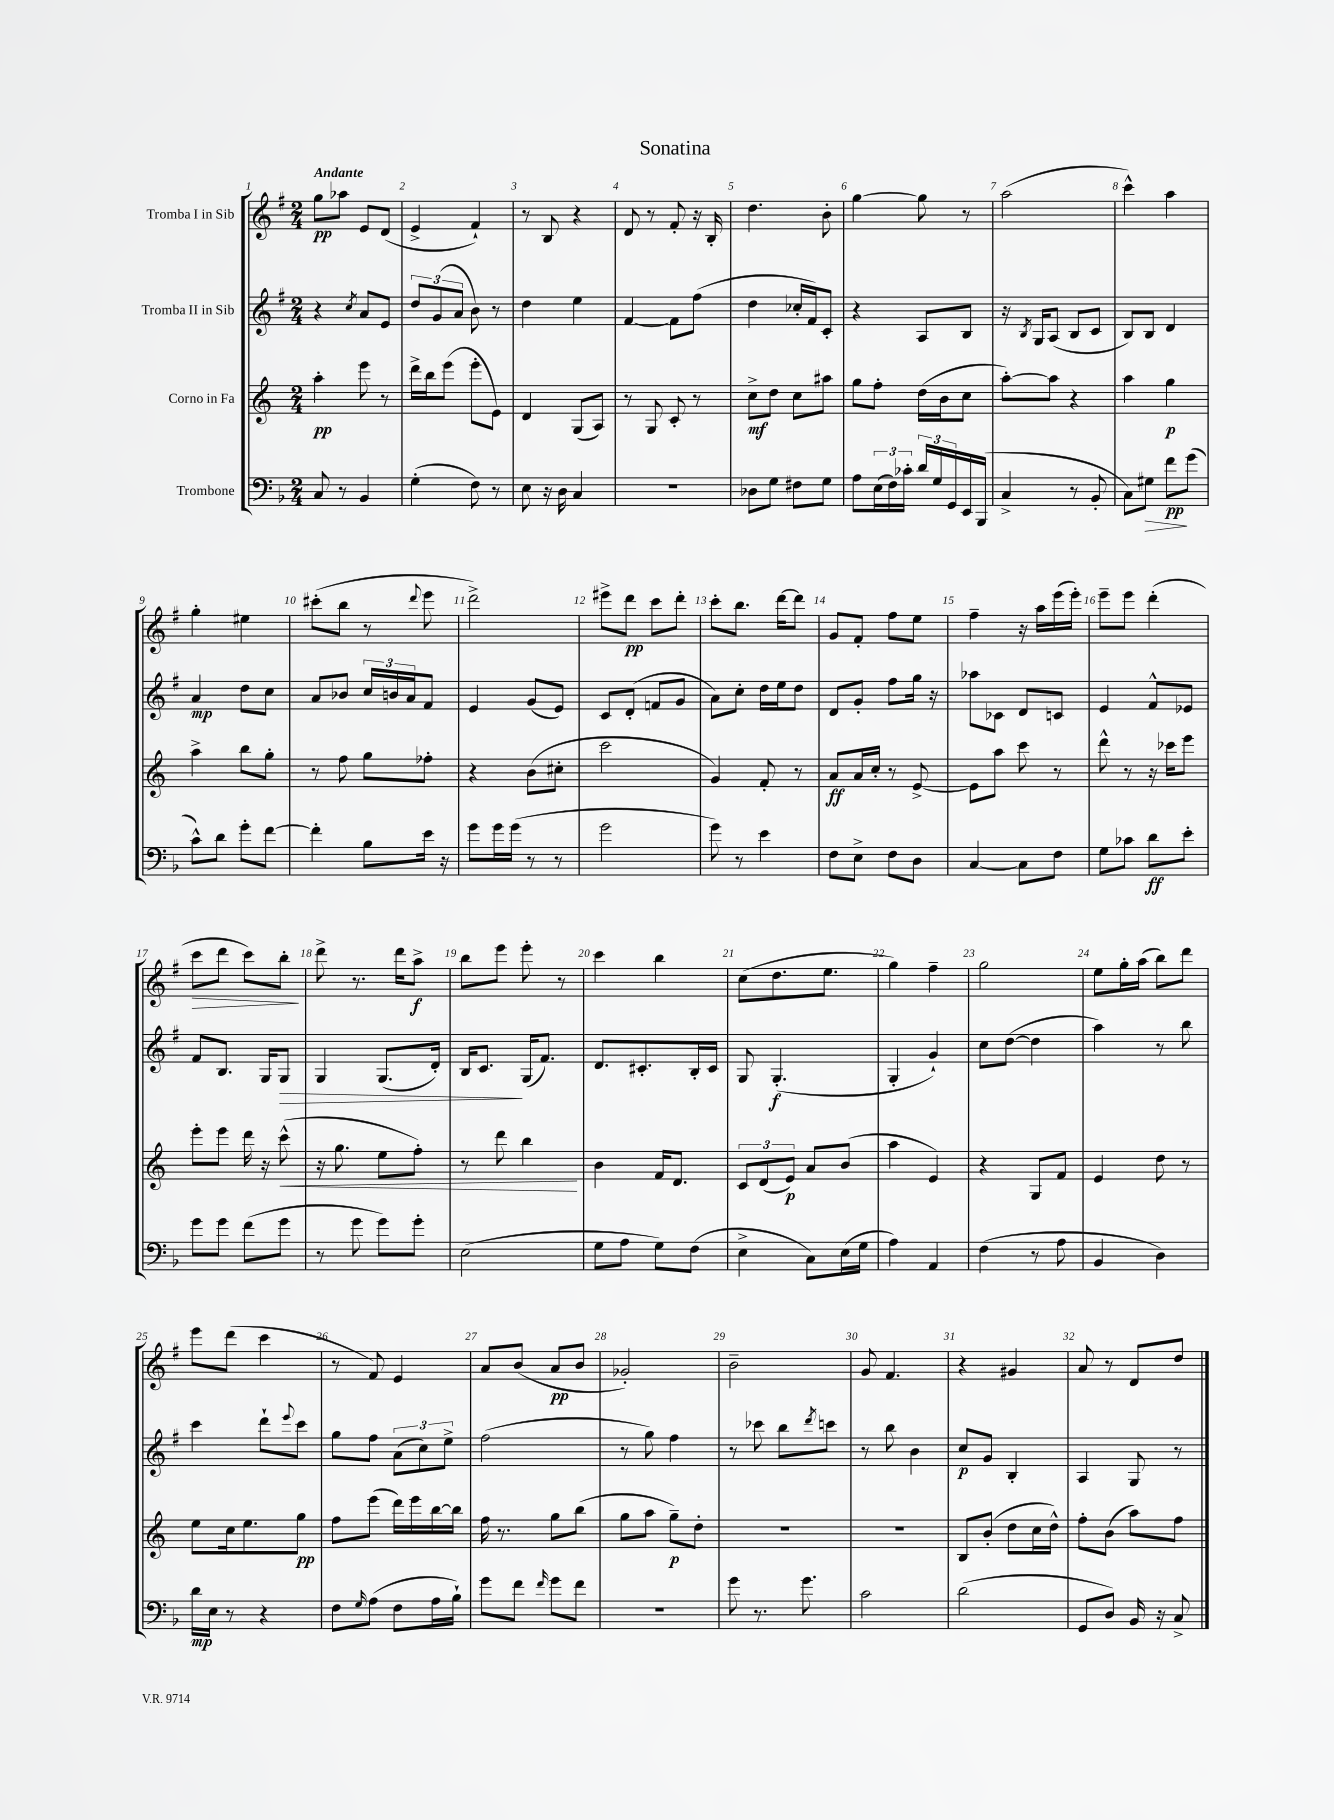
\header { title = "Sonatina" }
<<
\new StaffGroup <<
\new Staff = "s0" \with { instrumentName = "Tromba I in Sib" } {
    \clef treble \key g \major \numericTimeSignature \time 2/4 \tempo "Andante"
    g''8\pp aes''8 e'8 d'8( |
    e'4-> fis'4-!) |
    r8 b8 r4 |
    d'8 r8 fis'8-. r16 b16-. |
    d''4. b'8-. |
    g''4~ g''8 r8 |
    a''2( |
    c'''4-^) a''4 |
    g''4-. eis''4 |
    cis'''8-.( b''8 r8 \appoggiatura { d'''8 } e'''8 |
    d'''2->) |
    eis'''8-> d'''8\pp c'''8 d'''8-. |
    c'''8-. b''8. d'''16~ d'''8 |
    g'8 fis'8-. fis''8 e''8 |
    fis''4-- r16 a''16 e'''16( e'''16-.) |
    e'''8-- e'''8 d'''4-.( |
    c'''8\> d'''8 c'''8) b''8-.\! |
    d'''8-> r8. d'''16 a''8->\f |
    b''8 e'''8 e'''8-. r8 |
    c'''4 b''4 |
    c''8( d''8. e''8. |
    g''4) fis''4-- |
    g''2 |
    e''8 g''16-. a''16( b''8) d'''8 |
    e'''8 d'''8( c'''4 |
    r8 fis'8) e'4 |
    a'8 b'8( a'8\pp b'8 |
    ges'2-.) |
    b'2-- |
    g'8 fis'4. |
    r4 gis'4 |
    a'8 r8 d'8 d''8 \bar "|." |
}
\new Staff = "s1" \with { instrumentName = "Tromba II in Sib" } {
    \clef treble \key g \major \numericTimeSignature \time 2/4
    r4 \acciaccatura { c''8 } a'8 e'8 |
    \tuplet 3/2 { d''8 g'8( a'8 } b'8) r8 |
    d''4 e''4 |
    fis'4~ fis'8 fis''8( |
    d''4 ces''16-. fis'16) c'8-. |
    r4 a8 b8 |
    r16 \acciaccatura { b8 } g16 a8( b8 c'8 |
    b8) b8 d'4 |
    a'4\mp d''8 c''8 |
    a'8 bes'8 \tuplet 3/2 { c''16 b'16 a'16 } fis'8 |
    e'4 g'8( e'8) |
    c'8 d'8-.( f'8 g'8 |
    a'8) c''8-. d''16 e''16 d''8 |
    d'8 g'8-. fis''8 g''16 r16 |
    aes''8 ces'8 d'8 c'8 |
    e'4 fis'8-^ ees'8 |
    fis'8 b8. g16 g8\> |
    g4 g8.( d'16-.) |
    b16 c'8.\! g16( fis'8.) |
    d'8. cis'8.-. b16-. cis'16 |
    g8 g4.-.\f( |
    g4-. g'4-!) |
    c''8 d''8~( d''4 |
    a''4) r8 b''8 |
    c'''4 d'''8-! \appoggiatura { e'''8 } c'''8 |
    g''8 fis''8 \tuplet 3/2 { a'8( c''8) e''8-> } |
    fis''2( |
    r8 g''8) fis''4 |
    r8 ces'''8 b''8 \acciaccatura { d'''8 } c'''8 |
    r8 b''8 b'4 |
    c''8\p g'8 b4-. |
    a4 g8 r8 \bar "|." |
}
\new Staff = "s2" \with { instrumentName = "Corno in Fa" } {
    \clef treble \key c \major \numericTimeSignature \time 2/4
    a''4-.\pp e'''8 r8 |
    d'''16-> b''16 e'''8( e'''8-. e'8) |
    d'4 g8( a8) |
    r8 g8 c'8-. r8 |
    c''8->\mf d''8 c''8 ais''8 |
    g''8 f''8-. d''16( b'16 c''8 |
    a''8~-.) a''8 r4 |
    a''4 g''4\p |
    a''4-> b''8 g''8-. |
    r8 f''8 g''8 fes''8-. |
    r4 b'8( cis''8-. |
    c'''2 |
    g'4) f'8-. r8 |
    a'8\ff a'16 c''16-. r8 e'8~-> |
    e'8 a''8 c'''8 r8 |
    d'''8-^ r8 r16 ces'''16 e'''8 |
    e'''8-. e'''8 d'''16 r16 c'''8-^\<( |
    r16 g''8. e''8 f''8-.) |
    r8 d'''8 b''4\! |
    b'4 f'16 d'8. |
    \tuplet 3/2 { c'8 d'8( e'8\p) } a'8 b'8( |
    a''4 e'4) |
    r4 g8 f'8 |
    e'4 d''8 r8 |
    e''8 c''16 e''8. g''8\pp |
    f''8 e'''8( d'''16) e'''16 b''16~ b''16 |
    f''16 r8. g''8 b''8( |
    g''8 a''8 g''8--\p) d''8-. |
    R2 |
    R2 |
    b8 b'8-.( d''8 c''16 d''16-^) |
    f''8-. b'8( a''8) f''8 \bar "|." |
}
\new Staff = "s3" \with { instrumentName = "Trombone" } {
    \clef bass \key f \major \numericTimeSignature \time 2/4
    c8 r8 bes,4 |
    g4-.( f8) r8 |
    e8 r16 d16 c4 |
    r2 |
    des8 g8 fis8 g8 |
    a8 \tuplet 3/2 { e16( f16) ces'16-. } \tuplet 3/2 { d'16 g16 g,16 } e,16 bes,,16( |
    c4-> r8 bes,8-. |
    c8) gis8\> f'8\pp\! g'8( |
    c'8-^) d'8 g'8-. f'8~ |
    f'4-. bes8 e'16 r16 |
    g'8 g'16 g'16( r8 r8 |
    g'2 |
    g'8) r8 e'4 |
    f8 e8-> f8 d8 |
    c4~ c8 f8 |
    g8 ces'8 d'8\ff e'8-. |
    g'8 g'8 f'8( g'8 |
    r8 g'8 g'8) g'8-. |
    e2( |
    g8 a8 g8) f8( |
    e4-> c8) e16( g16 |
    a4) a,4 |
    f4( r8 a8 |
    bes,4 d4) |
    d'16\mp e16 r8 r4 |
    f8 \grace { g16 } a8( f8 a16 bes16-!) |
    g'8 f'8 \grace { f'16 } g'8 f'8 |
    r2 |
    g'8 r8. g'8. |
    c'2 |
    d'2( |
    g,8 d8) bes,16 r16 c8-> \bar "|." |
}
>>
>>
\layout { \context { \Score \override BarNumber.break-visibility = ##(#f #t #t) barNumberVisibility = #all-bar-numbers-visible } }
